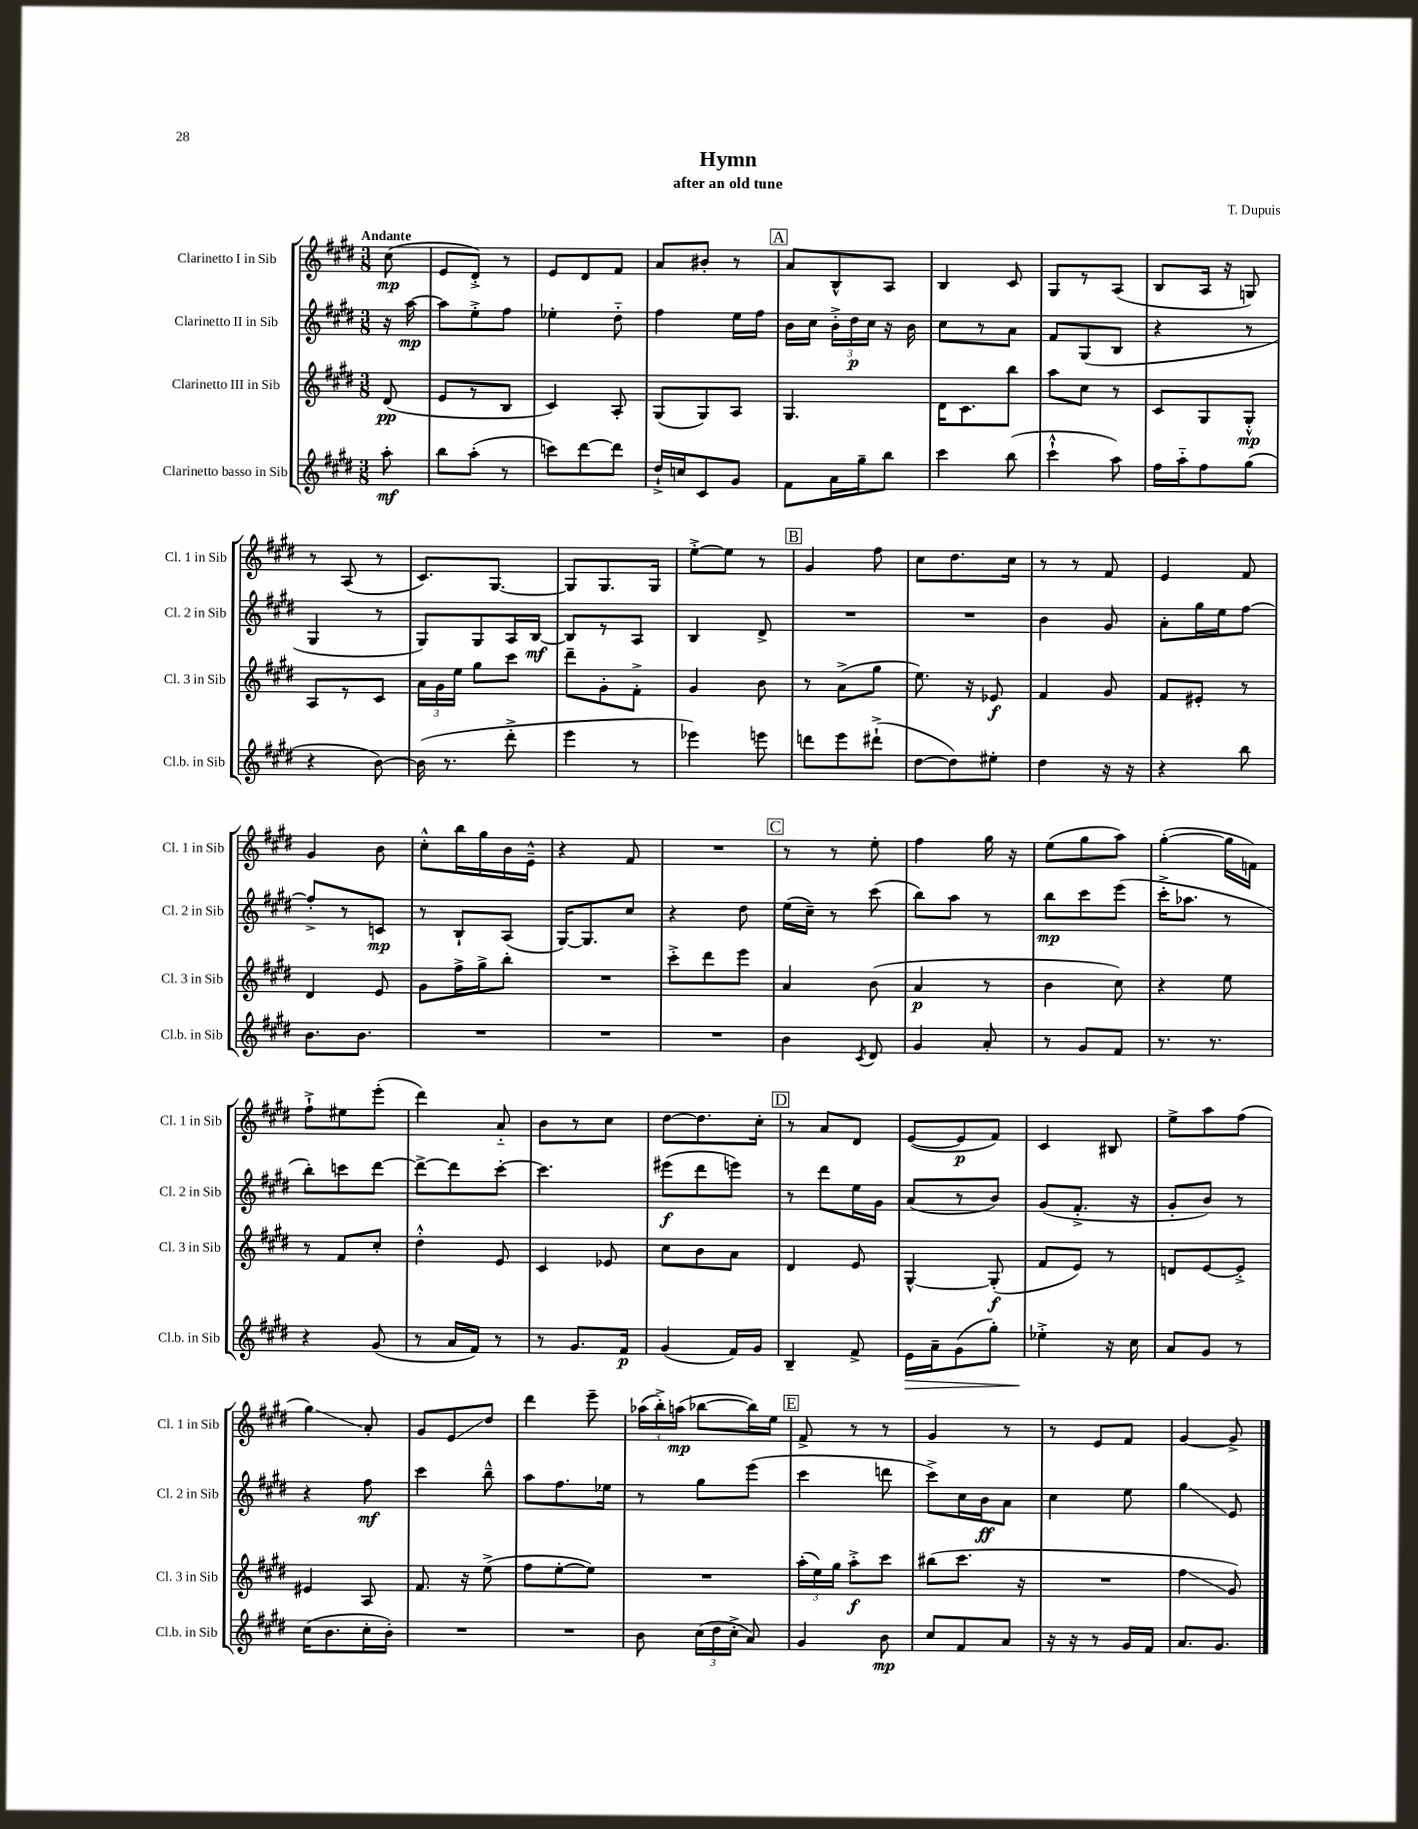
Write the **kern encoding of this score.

**kern	**kern	**kern	**kern
*staff4	*staff3	*staff2	*staff1
*clefG2	*clefG2	*clefG2	*clefG2
*k[f#c#g#d#]	*k[f#c#g#d#]	*k[f#c#g#d#]	*k[f#c#g#d#]
*M3/8	*M3/8	*M3/8	*M3/8
8aa'\	(8d#/	16r	(8cc#\
.	.	[16aa\	.
=	=	=	=
8bb\L	8e/L	8aa\]L	8e/L
(8aa'\J	8r	8ee'^\	8d#'^/J)
8r	8B/J	8ff#\J	8r
=	=	=	=
8ccc\L)	4c#/)	4ee-'\	8e/L
[8ddd#\	.	.	8d#/
8ddd#\]J	8A'/	8dd#'~\	8f#/J
=	=	=	=
16dd#`^/LL	(8G#/L	4ff#\	8a/L
16cc/J	.	.	.
8c#/	8G#/)	.	8b#'/J
8g#/J	8A/J	16ee\LL	8r
.	.	16ff#\JJ	.
=	=	=	=
8f#\L	4.G#/	16b\LL	8a/L
.	.	16cc#\JJ	.
16a\L	.	24b'^\LL	8B^^/
.	.	24dd#\	.
16gg#~\J	.	.	.
.	.	24cc#\JJ	.
8bb\J	.	16r	8A/J
.	.	16b\	.
=	=	=	=
4ccc#\	16d#\LK	8cc#\L	4B/
.	8.c#\	.	.
.	.	8r	.
(8bb\	8bb\J	8a\J	8c#/
=	=	=	=
4ccc#`^^\	8aa\L	8f#/L	8G#/L
.	8cc#\J	(8G#/	8r
8aa\)	8r	8B/J	(8A/J
=	=	=	=
16ff#\LL	8c#/L	4r	8B/L
16aa'~\J	.	.	.
8ff#\	8G#/	.	16A/Jk
.	.	.	16r
(8gg#\J	8G#'^^/J	8r	8G/)
=	=	=	=
4r	8A/L	4G#/	8r
.	8r	.	(8A/
[8b\)	8c#/J	8r	8r
=	=	=	=
(16b\]	24a\LL	8G#/L)	8.c#/L)
.	24g#\	.	.
8.r	.	.	.
.	24ee\JJ	.	.
.	8gg#\L	8G#/	.
.	.	.	[8.G#/J
8ddd#'^\	8ccc#\J	16A/L	.
.	.	[16B/JJ	.
=	=	=	=
4eee\	8ddd#~\L	8B/]L	8G#/]L
.	8g#'\	8r	8.G#/
8r	8f#'^\J	8A/J	.
.	.	.	16G#/Jk
=	=	=	=
4eee-\)	4g#/	4B/	[8ee'^\L
.	.	.	8ee\]J
8eee\	8b\	8d#^/	8r
=	=	=	=
8ddd\L	8r	4.r	4g#/
8eee\	(8a^\L	.	.
(8ddd#`^\J	8gg#\J	.	8ff#\
=	=	=	=
[8dd#\L	8.ee\)	4.r	8cc#\L
8dd#\])	.	.	8.dd#\
.	16r	.	.
8ee#'\J	8e-/	.	.
.	.	.	16cc#\Jk
=	=	=	=
4dd#\	4f#/	4b\	8r
.	.	.	8r
16r	8g#/	8g#/	8f#/
16r	.	.	.
=	=	=	=
4r	8f#/L	8a'\L	4e/
.	8e#'/J	16gg#\L	.
.	.	16ee\J	.
8bb\	8r	[8ff#\J	8f#/
=	=	=	=
8.b\L	4d#/	8ff#'^/]L	4g#/
.	.	8r	.
8.b\J	.	.	.
.	8e/	8c/J	8b\
=	=	=	=
4.r	8g#\L	8r	8cc#'^^\L
.	16ff#^\L	8B`/L	16bb\L
.	16gg#^\J	.	16gg#\
.	8bb'\J	(8A/J	16b\
.	.	.	16e~^^\JJ
=	=	=	=
4.r	4.r	[16G#/LK)	4r
.	.	8.G#/]	.
.	.	8cc#/J	8f#/
=	=	=	=
4.r	8ccc#'^\L	4r	4.r
.	8ddd#\	.	.
.	8eee\J	8dd#\	.
=	=	=	=
4b\	4a/	(16ee\LL	8r
.	.	16cc#~\JJ)	.
.	.	8r	8r
8qc#/	.	.	.
8d#/	(8b\	(8ccc#\	8ee'\
=	=	=	=
4g#/	4a/	8bb\L)	4ff#\
.	.	8aa\J	.
8a'/	8r	8r	16gg#\
.	.	.	16r
=	=	=	=
8r	4b\	8bb\L	(8ee\L
8g#/L	.	8ccc#\	8gg#\
8f#/J	8cc#\)	(8eee\J	8aa\J)
=	=	=	=
8.r	4r	16ccc#'^\LK	([4gg#'\
.	.	8.aa-\J	.
8.r	.	.	.
.	8ee\	8r	16gg#\]LL
.	.	.	16f\JJ)
=	=	=	=
4r	8r	8bb'\L)	8ff#`^\L
.	8f#/L	8ccc\	8ee#\
(8g#/	8cc#'/J	[8ddd#\J	(8eee'\J
=	=	=	=
8r	4dd#'^^\	8ddd#^\_L	4ddd#\)
16a/LL	.	8ddd#\]	.
16f#/JJ)	.	.	.
8r	8e/	[8ccc#'\J	8a'~/
=	=	=	=
8r	4c#/	4.ccc#\]	8b\L
8.g#/L	.	.	8r
.	8e-/	.	8cc#\J
16f#/Jk	.	.	.
=	=	=	=
(4g#/	8cc#\L	(8eee#\L	[8dd#\L
.	8b\	8ddd#\	8.dd#\]
16f#/LL)	8a\J	8eee\J)	.
16g#/JJ	.	.	16cc#'\Jk
=	=	=	=
4B~/	4d#/	8r	8r
.	.	8ddd#\L	8a/L
8f#^/	8e/	16ee\L	8d#/J
.	.	16g#\JJ	.
=	=	=	=
16e\LL	[4G#^^/	(8a/L	([8e/L
16a~\J	.	.	.
(8g#\	.	8r	8e/]
8gg#'\J)	(8G#'/]	8b/J)	8f#/J)
=	=	=	=
4ee-'^\	8f#/L	(8g#/L	4c#/
.	8e/J)	8.f#'^/J	.
16r	8r	.	8B#/
16cc#\	.	16r	.
=	=	=	=
8a/L	8d/L	8g#'/L	8ee^\L
8g#/J	[8e/	8b/J)	8aa\
8r	8e'^/]J	8r	(8ff#\J
=	=	=	=
(16cc#\LK	4e#/	4r	4gg#\)
8.b\	.	.	.
16cc#'\L	8A/	8ff#\	8a'/
16b'\JJ)	.	.	.
=	=	=	=
4.r	8.f#/	4ccc#\	8g#/L
.	.	.	8e/
.	16r	.	.
.	(8ee^\	8bb~^^\	8dd#/J
=	=	=	=
4.r	8ff#\L	8aa\L	4ddd#\
.	[8ee'\	8.ff#\	.
.	8ee\]J)	.	8eee~\
.	.	16ee-\Jk	.
=	=	=	=
8b\	4.r	8r	(24aa-\LL
.	.	.	24bb'^\)
.	.	.	(24aa\JJ
(24cc#\LL	.	8gg#\L	[8bb-\L
24dd#\	.	.	.
24cc#'^\JJ	.	.	.
8a/)	.	(8eee\J	16bb-\]L)
.	.	.	16ee\JJ
=	=	=	=
4g#/	(24aa'\LL	4ccc#\	8f#^/
.	24ee\)	.	.
.	24gg#\JJ	.	.
.	8aa'^\L	.	8r
8b\	8ccc#\J	8ddd\	8r
=	=	=	=
8cc#/L	(8bb#\L	8ccc#^\L)	4g#/
8f#/	8.ccc#\J	16cc#\L	.
.	.	16b\J	.
8a/J	.	8a\J	8r
.	16r	.	.
=	=	=	=
16r	4.r	4cc#\	8r
16r	.	.	.
8r	.	.	8e/L
16g#/LL	.	8ee\	8f#/J
16f#/JJ	.	.	.
=	=	=	=
8.a/L	4ff#\	4gg#\	[4g#/
8.g#/J	.	.	.
.	8g#/)	8e/	8g#^/]
==	==	==	==
*-	*-	*-	*-
